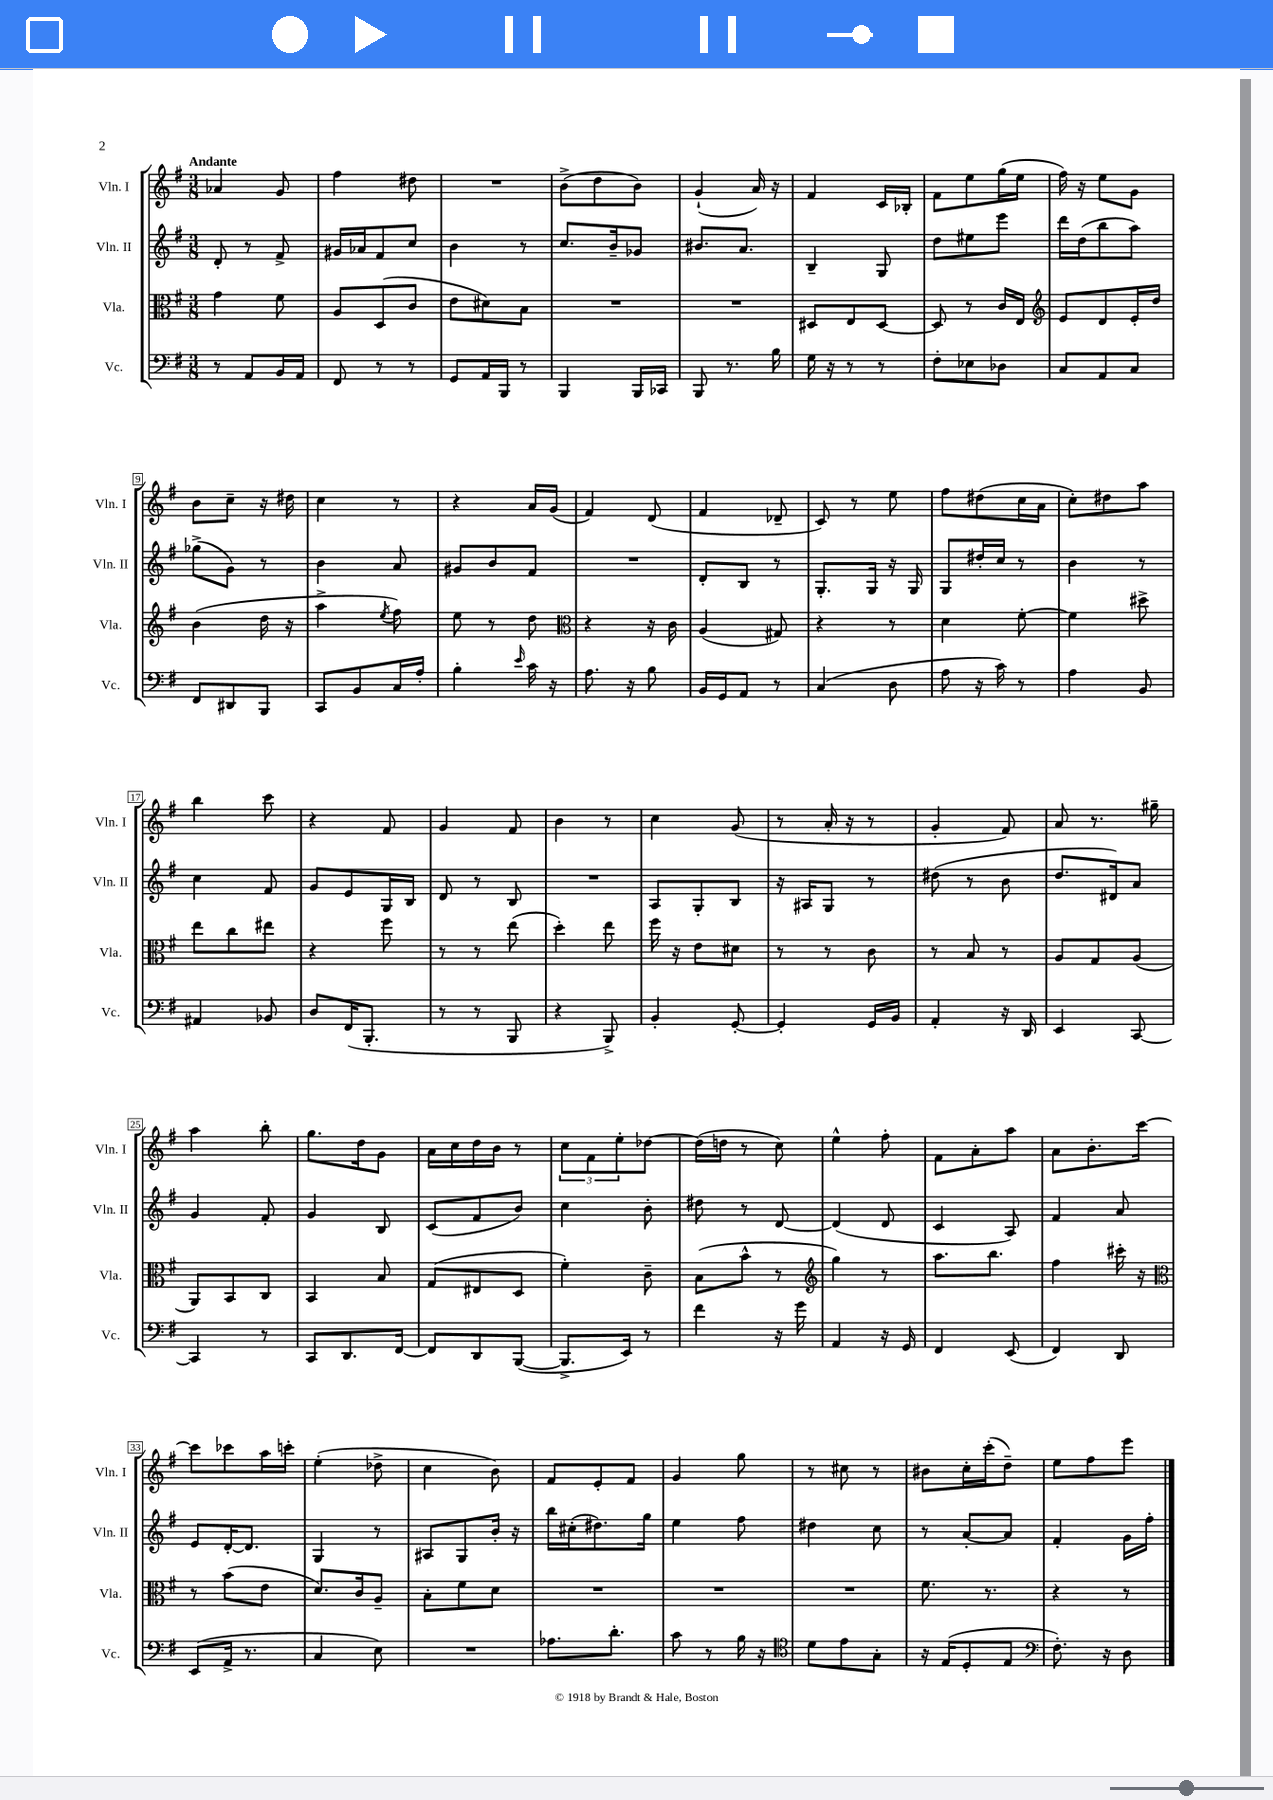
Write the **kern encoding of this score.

**kern	**kern	**kern	**kern
*staff4	*staff3	*staff2	*staff1
*clefF4	*clefC3	*clefG2	*clefG2
*k[f#]	*k[f#]	*k[f#]	*k[f#]
*M3/8	*M3/8	*M3/8	*M3/8
8r	4g	8d'	4a-
8AA	.	8r	.
16BB	8f#	8f#^	8g
16AA	.	.	.
=	=	=	=
8FF#	8A	16g#	4ff#
.	.	16a-	.
8r	(8D	8f#	.
8r	8c	8cc	8dd#
=	=	=	=
8GG	8e	4b	4.r
16AA	8d#)	.	.
16BBB	.	.	.
8r	8B	8r	.
=	=	=	=
4BBB	4.r	8.cc	(8b^
.	.	.	8dd
.	.	16b~	.
16BBB	.	8g-	8b)
16CC-	.	.	.
=	=	=	=
8BBB	4.r	8.b#	(4g`
8.r	.	.	.
.	.	8.a	.
.	.	.	16a)
16B	.	.	16r
=	=	=	=
16G	8D#	4B~	4f#
16r	.	.	.
8r	8E	.	.
8r	[8D#	8G	16c
.	.	.	16B-'
=	=	=	=
8F#'	8D#]	8dd	8f#
8E-	8r	8ee#	8ee
8D-	16c	8eee	(16gg
.	16E	.	16ee
=	=	=	=
*	*clefG2	*	*
8C	8e	16ddd	16ff#)
.	.	(16dd	16r
8AA	8d	8bb	8ee
8C	16e'	8aa)	8g
.	16dd	.	.
=	=	=	=
8FF#	(4b	(8gg-^	8b
8DD#	.	8g)	8cc~
8BBB	16dd	8r	16r
.	16r	.	16dd#
=	=	=	=
8CC	4aa^	4b	4cc
8BB	.	.	.
.	8qee	.	.
16C	8ff#)	8a	8r
16A'	.	.	.
=	=	=	=
4B'	8ee	8g#	4r
.	8r	8b	.
16qqe	.	.	.
16c	8dd	8f#	16a
16r	.	.	(16g
=	=	=	=
*	*clefC3	*	*
8.A	4r	4.r	4f#)
16r	.	.	.
8B	16r	.	(8d
.	16c	.	.
=	=	=	=
16BB	(4A	8d'	4f#
16GG	.	.	.
8AA	.	8B	.
8r	8G#)	8r	8d-~
=	=	=	=
(4C	4r	8.G'	8c)
.	.	.	8r
.	.	16G	.
8D	8r	16r	8ee
.	.	16G	.
=	=	=	=
8A	4d	8G	8ff#
16r	.	16dd#'	(8dd#
16c)	.	16cc	.
8r	[8f#'	8r	16cc
.	.	.	16a
=	=	=	=
4A	4f#]	4b	8cc')
.	.	.	8dd#
8BB	8dd#^	8r	8aa
=	=	=	=
4AA#	8ee	4cc	4bb
.	8cc	.	.
8BB-	8ee#	8f#	8ccc
=	=	=	=
8D	4r	8g	4r
(16FF#	.	8e	.
8.BBB'	.	.	.
.	8ff#	16G	8f#
.	.	16B	.
=	=	=	=
8r	8r	8d	4g
8r	8r	8r	.
8BBB	(8ee	8B	8f#
=	=	=	=
4r	4dd')	4.r	4b
8BBB^)	8ee	.	8r
=	=	=	=
4BB'	16ff#	8A	4cc
.	16r	.	.
.	8e	8G'	.
[8GG'	8d#	8B	(8g
=	=	=	=
4GG']	8r	16r	8r
.	.	16A#	.
.	8r	8G	16a'
.	.	.	16r
16GG	8c	8r	8r
16BB	.	.	.
=	=	=	=
4AA'	8r	(8dd#	4g'
.	8B	8r	.
16r	8r	8b	8f#)
16DD	.	.	.
=	=	=	=
4EE	8A	8.dd	8a
.	8G	.	8.r
.	.	16d#)	.
[8CC	(8A	8a	.
.	.	.	16gg#~
=	=	=	=
4CC]	8AA)	4g	4aa
.	8BB	.	.
8r	8C	8f#'	8bb'
=	=	=	=
8CC	4BB	4g	8.gg
8.DD	.	.	.
.	.	.	16dd
.	8B	8B	8g
[16FF#	.	.	.
=	=	=	=
8FF#]	(8G	(8c	16a
.	.	.	16cc
8DD	8E#	8f#	16dd
.	.	.	16b
([8BBB	8D	8b)	8r
=	=	=	=
8.BBB^]	4f#')	4cc	12cc
.	.	.	12f#
.	.	.	12ee'
16EE)	.	.	.
8r	8c~	8b'	[8dd-
=	=	=	=
4f#	(8B	8dd#	(16dd-]
.	.	.	16dd
.	8b^^	8r	8r
16r	8r	[8d	8cc)
16g	.	.	.
=	=	=	=
*	*clefG2	*	*
4AA	4gg)	(4d]	4ee^^
16r	8r	8d	8ff#'
16GG	.	.	.
=	=	=	=
4FF#	8.aa	4c	8f#
.	.	.	8a'
.	8.bb	.	.
(8EE	.	8A)	8aa
=	=	=	=
4FF#)	4ff#	4f#	8a
.	.	.	8.b'
8DD	16ccc#'	8a	.
.	16r	.	[16ccc
=	=	=	=
*	*clefC3	*	*
(8EE	8r	8e	8ccc]
16AA^	(8b	[16d'	8ccc-
8.r	.	8.d]	.
.	8e	.	16aa
.	.	.	16ccc'
=	=	=	=
4C	8.d)	4G	(4ee'
.	16c	.	.
8E)	8A~	8r	8dd-^
=	=	=	=
4.r	8B'	8A#	4cc
.	8f#	8G	.
.	8d	16b'	8b)
.	.	16r	.
=	=	=	=
8.A-	4.r	16bb	8f#
.	.	(16cc#'	.
.	.	8.dd#)	8e'
8.d'	.	.	.
.	.	.	8f#
.	.	16gg	.
=	=	=	=
8c	4.r	4ee	4g
8r	.	.	.
16B	.	8ff#	8gg
16r	.	.	.
=	=	=	=
*clefC4	*	*	*
8d	4.r	4dd#	8r
8e	.	.	8cc#
8G'	.	8cc	8r
=	=	=	=
16r	8.f#	8r	8b#
(16E	.	.	.
8D'	.	[8a'	16cc'
.	8.r	.	(16ccc'
8E	.	8a]	8dd~)
=	=	=	=
*clefF4	*	*	*
8.F#')	4r	4f#'	8ee
.	.	.	8ff#
16r	.	.	.
8D	8r	16g	8eee
.	.	16ff#'	.
==	==	==	==
*-	*-	*-	*-
